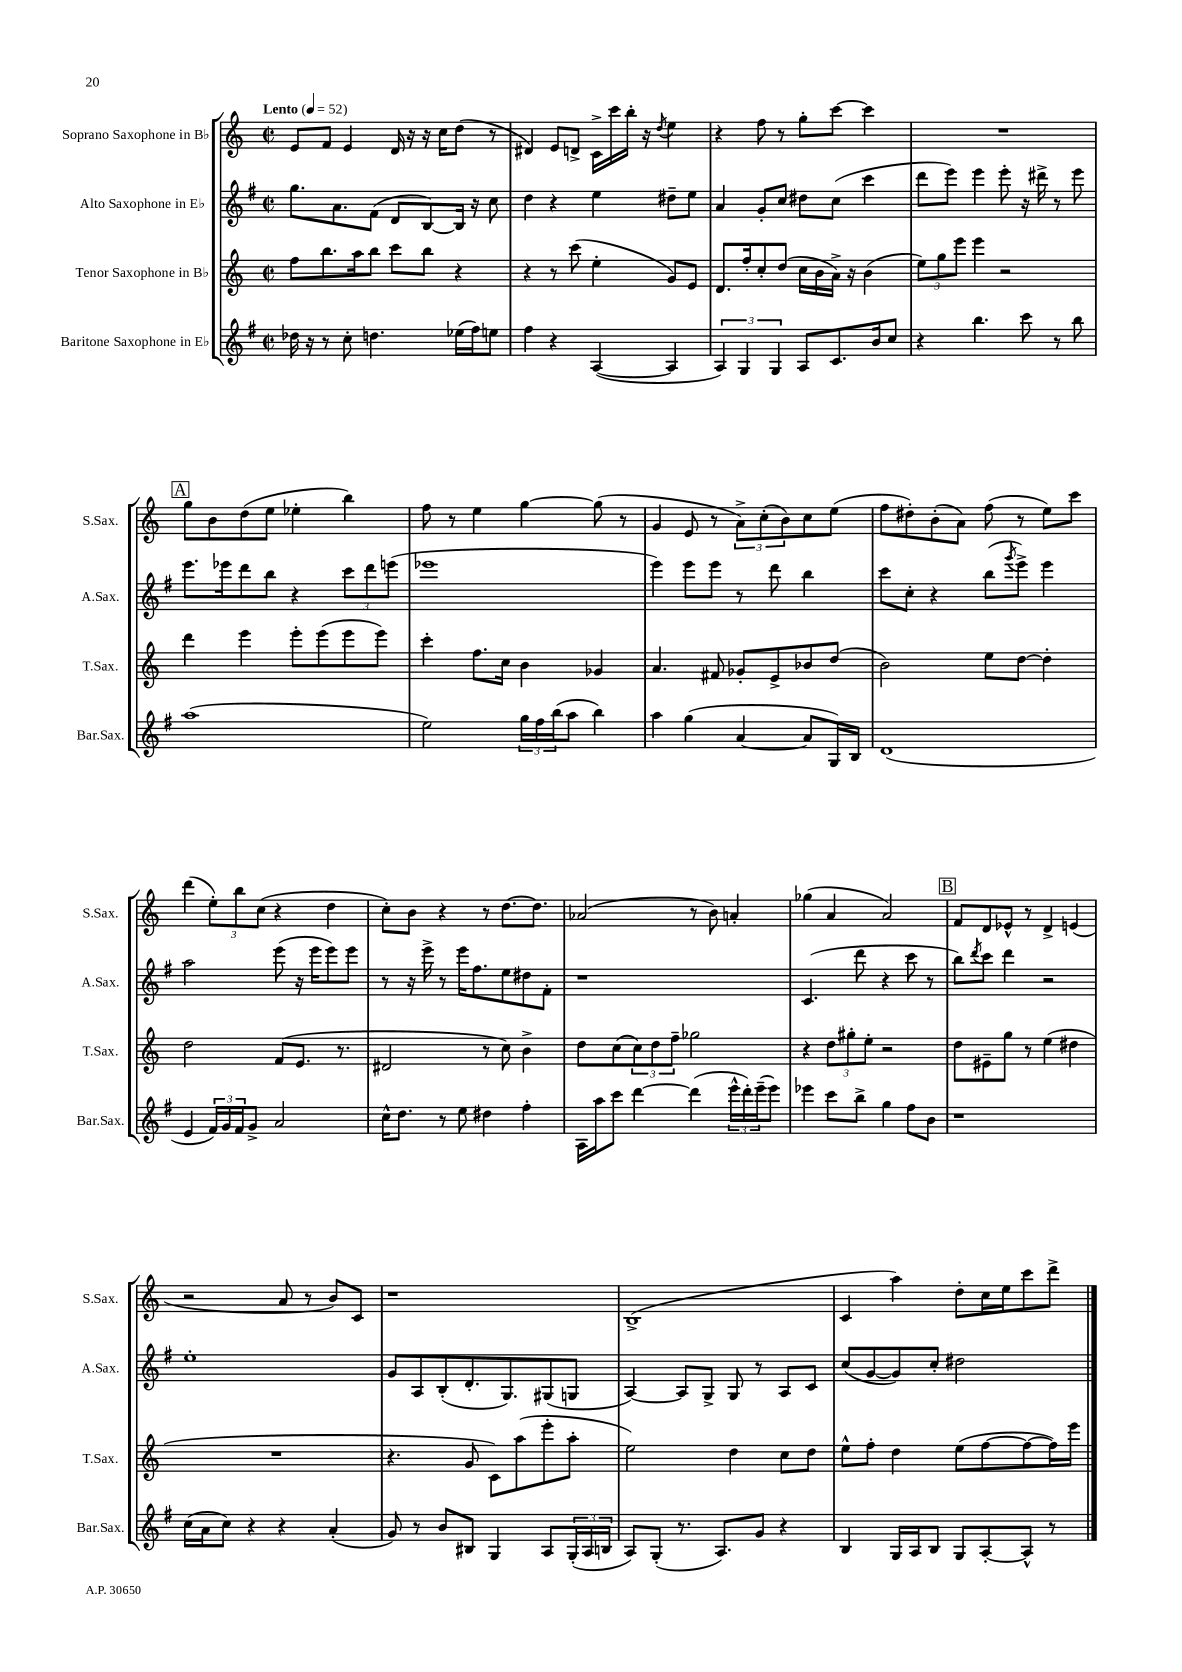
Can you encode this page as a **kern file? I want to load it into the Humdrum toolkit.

**kern	**kern	**kern	**kern
*part4	*part3	*part2	*part1
*staff4	*staff3	*staff2	*staff1
*I"Baritone Saxophone in E♭	*I"Tenor Saxophone in B♭	*I"Alto Saxophone in E♭	*I"Soprano Saxophone in B♭
*I'Bar.Sax.	*I'T.Sax.	*I'A.Sax.	*I'S.Sax.
*clefG2	*clefG2	*clefG2	*clefG2
*k[f#]	*k[]	*k[f#]	*k[]
*M2/2	*M2/2	*M2/2	*M2/2
*met(c|)	*met(c|)	*met(c|)	*met(c|)
*MM52	*MM52	*MM52	*MM52
=1	=1	=1	=1
!	!	!	!LO:TX:a:B:t=Lento
16dd-X\	8ff\L	8.gg\L	8e/L
16r	.	.	.
8r	8.bb\	.	8f/J
.	.	8.a\	.
8cc'\	.	.	4e/
.	16aa\k	.	.
4.ddn\	8bb\J	(8f#\J	.
.	8ccc\L	8d/L	16d/
.	.	.	16r
.	8bb\J	[8B/)	16r
.	.	.	16cc\KL
(16ee-X\LL	4r	16B/Jk]	(8dd\J
16ff#\J)	.	16r	.
8een\J	.	8cc\	8r
=2	=2	=2	=2
4ff#\	4r	4dd\	4d#X/)
4r	8r	4r	8e/L
.	(8ccc\	.	8dn^/J
([4A/	4ee'\	4ee\	16c^\LL
.	.	.	16ccc\
.	.	.	16bb'\JJ
.	.	.	16r
.	.	.	8qdd/
4A/]	8g/L)	8dd#X~\L	4ee\
.	8e/J	8ee\J	.
=3	=3	=3	=3
6A/)	8.d/L	4a/	4r
6G/	.	.	.
.	16ff'/k	.	.
.	8cc'/	8g'/L	8ff\
6G/	.	.	.
.	(8dd/J	8cc/J	8r
8A/L	16cc\LL	8dd#X\L	8gg'\L
.	16b\	.	.
8.c/	16a^\JJ)	(8cc\J	[8ccc\J
.	16r	.	.
.	(4b\	4ccc\	4ccc\]
16b/k	.	.	.
8cc/J	.	.	.
=4	=4	=4	=4
4r	12ee\L)	8ddd\L	1r
.	12gg\	.	.
.	.	8eee\J)	.
.	12eee\J	.	.
4.bb\	4eee\	4eee\	.
.	2r	8eee'\	.
8ccc\	.	16r	.
.	.	16ddd#X^\	.
8r	.	8r	.
8bb\	.	8eee\	.
!!LO:LB:g=z
!!LO:REH:place=s1:t=A
=5	=5	=5	=5
(1aa	4ddd\	8.eee\L	8gg\L
.	.	.	8b\
.	.	16eee-X\k	.
.	4eee\	8ddd\	(8dd\
.	.	8bb\J	8ee\J
.	8eee'\L	4r	4ee-X'\
.	(8eee\	.	.
.	8eee\	12ccc\L	4bb\)
.	.	12ddd\	.
.	8eee\J)	.	.
.	.	(12eeen\J	.
=6	=6	=6	=6
2ee\)	4ccc'\	1eee-X	8ff\
.	.	.	8r
.	8.ff\L	.	4ee\
.	16cc\Jk	.	.
24gg\LL	4b\	.	[4gg\
24ff#\	.	.	.
(24bb\J	.	.	.
8aa\J	.	.	.
4bb\)	4g-X/	.	(8gg\]
.	.	.	8r
=7	=7	=7	=7
4aa\	4.a/	4eee\)	4g/
(4gg\	.	8eee\L	8e/
.	8f#X/	8eee\J	8r
[4a/	8g-X'/L	8r	12a^\L)
.	.	.	(12cc'\
.	8e^/	8ddd\	.
.	.	.	12b\)
8a/L]	8b-X/	4bb\	8cc\
16G/L)	(8dd/J	.	(8ee\J
16B/JJ	.	.	.
=8	=8	=8	=8
(1d	2b\)	8ccc\L	8ff\L
.	.	8cc'\J	8dd#X'\)
.	.	4r	(8b'\
.	.	.	8a\J)
.	8ee\L	(8bb\L	(8ff\
.	.	8qggg/	.
.	[8dd\J	8eee^\J)	8r
.	4dd'\]	4eee\	8ee\L)
.	.	.	8ccc\J
!!LO:LB:g=z
=9	=9	=9	=9
4e/	2dd\	2aa\	(4ddd\
24f#/LL)	.	.	12ee'\L)
24g/	.	.	.
24f#/J	.	.	12bb\
8g^/J	.	.	.
.	.	.	(12cc\J
2a/	(8f/L	(8eee\	4r
.	8.e/J	16r	.
.	.	16eee\KL	.
.	.	8eee\)	4dd\
.	8.r	.	.
.	.	8eee\J	.
=10	=10	=10	=10
16cc^^\KL	2d#X/	8r	8cc'\L)
8.dd\J	.	.	.
.	.	16r	8b\J
.	.	16eee^\	.
8r	.	8r	4r
8ee\	.	16eee\KL	.
.	.	8.ff#\	.
4dd#X\	8r	.	8r
.	8cc\)	8ee\	[8.dd\L
4ff#'\	4b^\	8dd#X\	.
.	.	.	8.dd\J]
.	.	8f#'\J	.
=11	=11	=11	=11
16A\LL	8dd\L	1r	(2a-X/
16aa\J	.	.	.
8ccc\J	(8cc\	.	.
[4ddd\	12cc\)	.	.
.	12dd\	.	.
.	12ff~\J	.	.
(4ddd\]	2gg-X\	.	8r
.	.	.	8b\)
24eee^^\LL	.	.	4an'/
24ddd'\)	.	.	.
(24eee~\J	.	.	.
8eee\J)	.	.	.
=12	=12	=12	=12
4eee-X\	4r	(4.c/	(4gg-X\
8ccc\L	12dd\L	.	4a/
.	12gg#X'\	.	.
8bb^\J	.	8ddd\	.
.	12ee'\J	.	.
4gg\	2r	4r	2a/)
8ff#\L	.	8ccc\	.
8b\J	.	8r	.
!!LO:REH:place=s1:t=B
=13	=13	=13	=13
1r	8dd\L	8bb\L)	8f/L
.	.	8qddd/	.
.	8e#X~\	8ccc\J	8d/
.	8gg\J	4ddd\	8e-X^^/J
.	8r	.	8r
.	(4ee\	2r	4d^/
.	4dd#X\	.	(4en/
!!LO:LB:g=z
=14	=14	=14	=14
(16cc\LL	1r	1ee'	2r
16a\J	.	.	.
8cc\J)	.	.	.
4r	.	.	.
4r	.	.	8a/
.	.	.	8r
(4a'/	.	.	8b/L)
.	.	.	8c/J
=15	=15	=15	=15
8g/)	4.r	8g/L	1r
8r	.	8A/	.
8b/L	.	(8B'/	.
8B#X/J	8g/	8.d'/	.
4G/	8c\L)	.	.
.	.	8.G/)	.
.	(8aa\	.	.
8A/L	8eee'\	(8G#X/	.
(24G'/L	8aa'\J	8Gn/J	.
24A/	.	.	.
24Bn/JJ	.	.	.
=16	=16	=16	=16
8A/L)	2ee\)	[4A/)	(1B^
(8G'/J	.	.	.
8.r	.	8A/L]	.
.	.	8G^/J	.
8.A/L)	.	.	.
.	4dd\	8G/	.
8g/J	.	8r	.
4r	8cc\L	8A/L	.
.	8dd\J	8c/J	.
=17	=17	=17	=17
4B/	8ee^^\L	(8cc/L	4c/
.	8ff'\J	[8g/	.
16G/LL	4dd\	8g/])	4aa\)
16A/J	.	.	.
8B/J	.	8cc'/J	.
8G/L	(8ee\L	2dd#X\	8dd'\L
[8A'/	[8ff\	.	16cc\L
.	.	.	16ee\J
8A^^/J]	8ff\_	.	8ccc\
8r	16ff\L])	.	8ddd^\J
.	16eee\JJ	.	.
==	==	==	==
*-	*-	*-	*-
